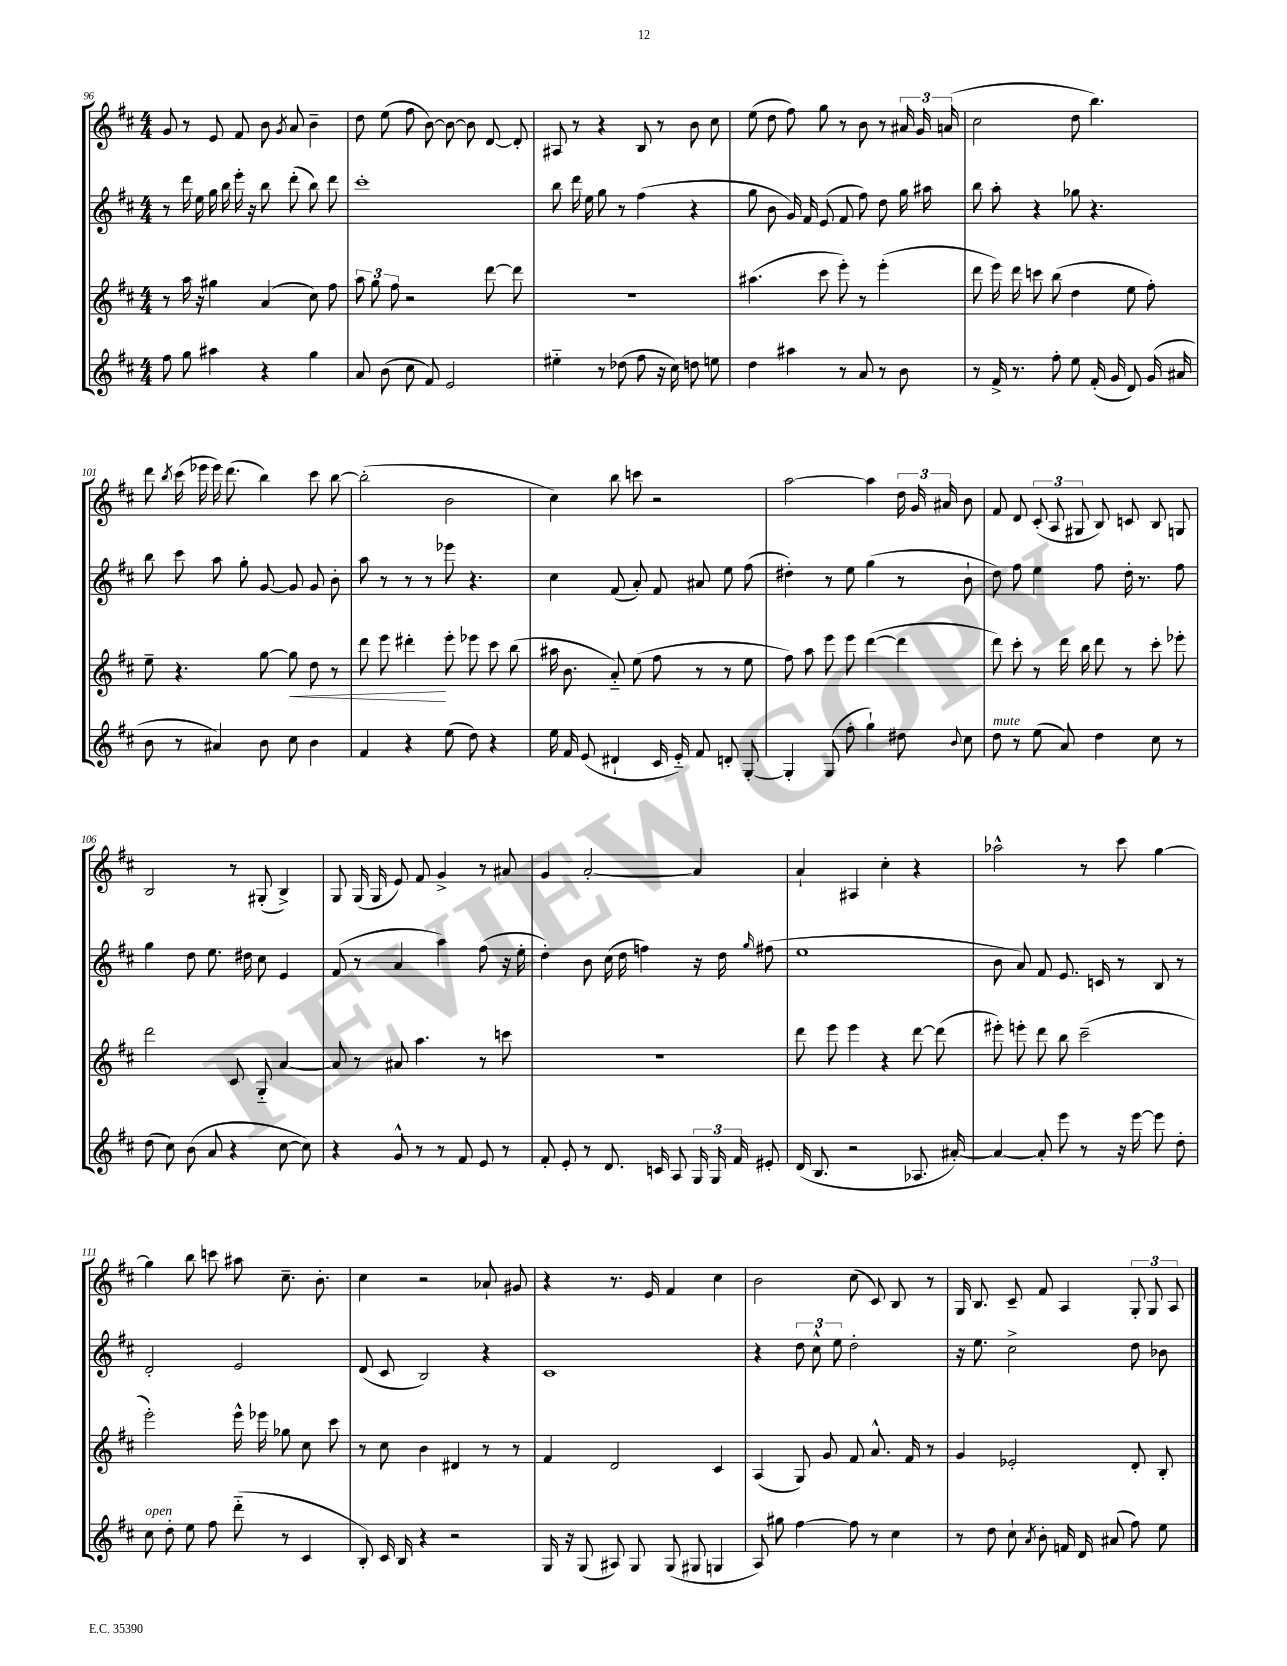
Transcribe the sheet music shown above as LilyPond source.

<<
\new StaffGroup <<
\new Staff = "s0" {
    \clef treble \key d \major \numericTimeSignature \time 4/4
    \autoBeamOff g'8 r8 e'8 fis'8 b'8 \acciaccatura { g'8 } a'8 b'4-- |
    d''8 e''8( fis''8 b'8~) b'8~ b'8 d'8~ d'8-. |
    ais8 r8 r4 b8 r8 b'8 cis''8 |
    e''8( d''8 fis''8) g''8 r8 b'8 r8 \tuplet 3/2 { ais'16 g'16 a'16( } |
    cis''2 d''8 b''4.) |
    d'''8 \acciaccatura { b''8 } cis'''16( ees'''16 ees'''16) d'''8.( b''4) cis'''8 b''8~ |
    b''2-.( b'2 |
    cis''4) b''8 c'''8 r2 |
    a''2~ a''4 \tuplet 3/2 { d''16 g'16 ais'16 } b'8 |
    fis'8 d'8 \tuplet 3/2 { cis'8-.( a8 gis8 } b8) c'8 b8 g8 |
    b2 r8 gis8-.( b4->) |
    g8 g16( g16 e'8) fis'8 g'4-> r8 ais'8 |
    g'4 a'2~-. a'4 |
    a'4-! ais4 cis''4-. r4 |
    aes''2-^ r8 cis'''8 g''4~ |
    g''4 b''8 c'''8 ais''8 cis''8.-- b'8.-. |
    cis''4 r2 aes'8-! gis'8 |
    r4 r8. e'16 fis'4 cis''4 |
    b'2 cis''8( cis'8) b8 r8 |
    g16 b8. cis'8-- fis'8 a4 \tuplet 3/2 { g8-. g8 a8 } \bar "|." |
}
\new Staff = "s1" {
    \clef treble \key d \major \numericTimeSignature \time 4/4
    \autoBeamOff r8 d'''16 e''16 g''16 b''16 e'''16-. r16 b''8 d'''8-.( b''8) d'''8 |
    cis'''1-. |
    b''8 d'''16 e''16 g''8 r8 fis''4( r4 |
    g''8 b'8 g'16) fis'16 e'8( fis'8 fis''8) d''8 g''16 ais''16 |
    b''8 a''8-. r4 ges''8 r4. |
    b''8 cis'''8 a''8 g''8-. g'8~ g'8 g'8 b'8-. |
    a''8 r8 r8 r8 ees'''8 r4. |
    cis''4 fis'8( a'8-.) fis'8 ais'8 e''8 fis''8( |
    dis''4-.) r8 e''8 g''4( r8 b'8-! |
    d''8) fis''8 e''4 fis''8 d''16-. r8. fis''8 |
    g''4 d''8 e''8. dis''16 cis''8 e'4 |
    fis'8( r8 a'4 a''4) fis''8( r16 e''16-. |
    d''4-.) b'8 cis''16( d''16 f''4) r16 d''16 \grace { g''16 } fis''8( |
    e''1 |
    b'8 a'8) fis'8 e'8. c'16 r8 b8 r8 |
    d'2-. e'2 |
    d'8( cis'8 b2) r4 |
    cis'1 |
    r4 \tuplet 3/2 { d''8 cis''8-^ e''8 } d''2-. |
    r16 e''8. cis''2-> d''8 bes'8 \bar "|." |
}
\new Staff = "s2" {
    \clef treble \key d \major \numericTimeSignature \time 4/4
    \autoBeamOff r8 a''16 r16 gis''4 a'4( cis''8) fis''8 |
    \tuplet 3/2 { a''8 g''8 fis''8 } r2 d'''8~ d'''8 |
    R1 |
    ais''4.( cis'''8 e'''8-.) r8 e'''4-.( |
    d'''8 e'''16) d'''16 c'''8 b''8( d''4 e''8 fis''8-.) |
    e''8-- r4. g''8~ g''8\< d''8 r8 |
    d'''8 e'''8 dis'''4-.\! e'''8-. ees'''8 cis'''8 b''8( |
    ais''16 b'8. a'8-_) e''8( fis''8 r8 r8 e''8 |
    fis''8) a''8 e'''8 e'''8 d'''4~( d'''4 |
    d'''8) cis'''8-. r8 d'''16 b''16 d'''8 r8 cis'''8-. ees'''8-. |
    d'''2 cis'8 g8-_ a'4~ |
    a'8 r8 ais'8 a''4. r8 c'''8 |
    R1 |
    d'''8 e'''8 e'''4 r4 d'''8~ d'''8( |
    eis'''8-.) e'''8-. d'''8 b''8 cis'''2--( |
    e'''2-.) e'''16-^ ees'''16 ges''8 cis''8 cis'''8 |
    r8 cis''8 b'4 dis'4 r8 r8 |
    fis'4 d'2 cis'4 |
    a4( g8) g'8 fis'8 a'8.-^ fis'16 r8 |
    g'4 ees'2-. d'8-. b8-. \bar "|." |
}
\new Staff = "s3" {
    \clef treble \key d \major \numericTimeSignature \time 4/4
    \autoBeamOff fis''8 g''8 ais''4 r4 g''4 |
    a'8 b'8( cis''8 fis'8) e'2 |
    eis''4-_ r8 des''8( fis''8 r16 cis''16) d''8 e''8 |
    d''4 ais''4 r8 a'8 r8 b'8 |
    r8 fis'16-> r8. fis''8-. e''8 fis'16-.( g'16 d'8) g'16( ais'16 |
    b'8 r8 ais'4) b'8 cis''8 b'4 |
    fis'4 r4 e''8( d''8) r4 |
    e''16 fis'16 e'8( dis'4-! cis'16 e'16-_) fis'8 d'8-. g8~-. |
    g4-. g8( fis''8-. g''4-!) dis''8 \appoggiatura { b'8 } cis''8 |
    d''8^\markup { \italic "mute" } r8 e''8( a'8) d''4 cis''8 r8 |
    d''8( cis''8) b'8( a'8 r4 cis''8~ cis''8) |
    r4 g'8-^ r8 r8 fis'8 e'8 r8 |
    fis'8-. e'8-. r8 d'8. c'16 a8 \tuplet 3/2 { g16 g16 fis'16 } eis'8-. |
    d'16( b8. r2 aes8. ais'16~-.) |
    ais'4~ ais'8-. e'''8 r8 r16 e'''16~ e'''8 d''8-. |
    cis''8^\markup { \italic "open" } d''8-. e''8 fis''8 d'''8-_( r8 cis'4 |
    b8-.) cis'16 b16 r4 r2 |
    g16 r16 g8( ais8) g8 g8( gis8 g4 |
    a8) gis''8 fis''4~ fis''8 r8 cis''4 |
    r8 d''8 cis''8-! \acciaccatura { a'8 } b'8-. f'16 d'16 ais'8( fis''8) e''8 \bar "|." |
}
>>
>>
\layout { \context { \Score currentBarNumber = #96 } }
